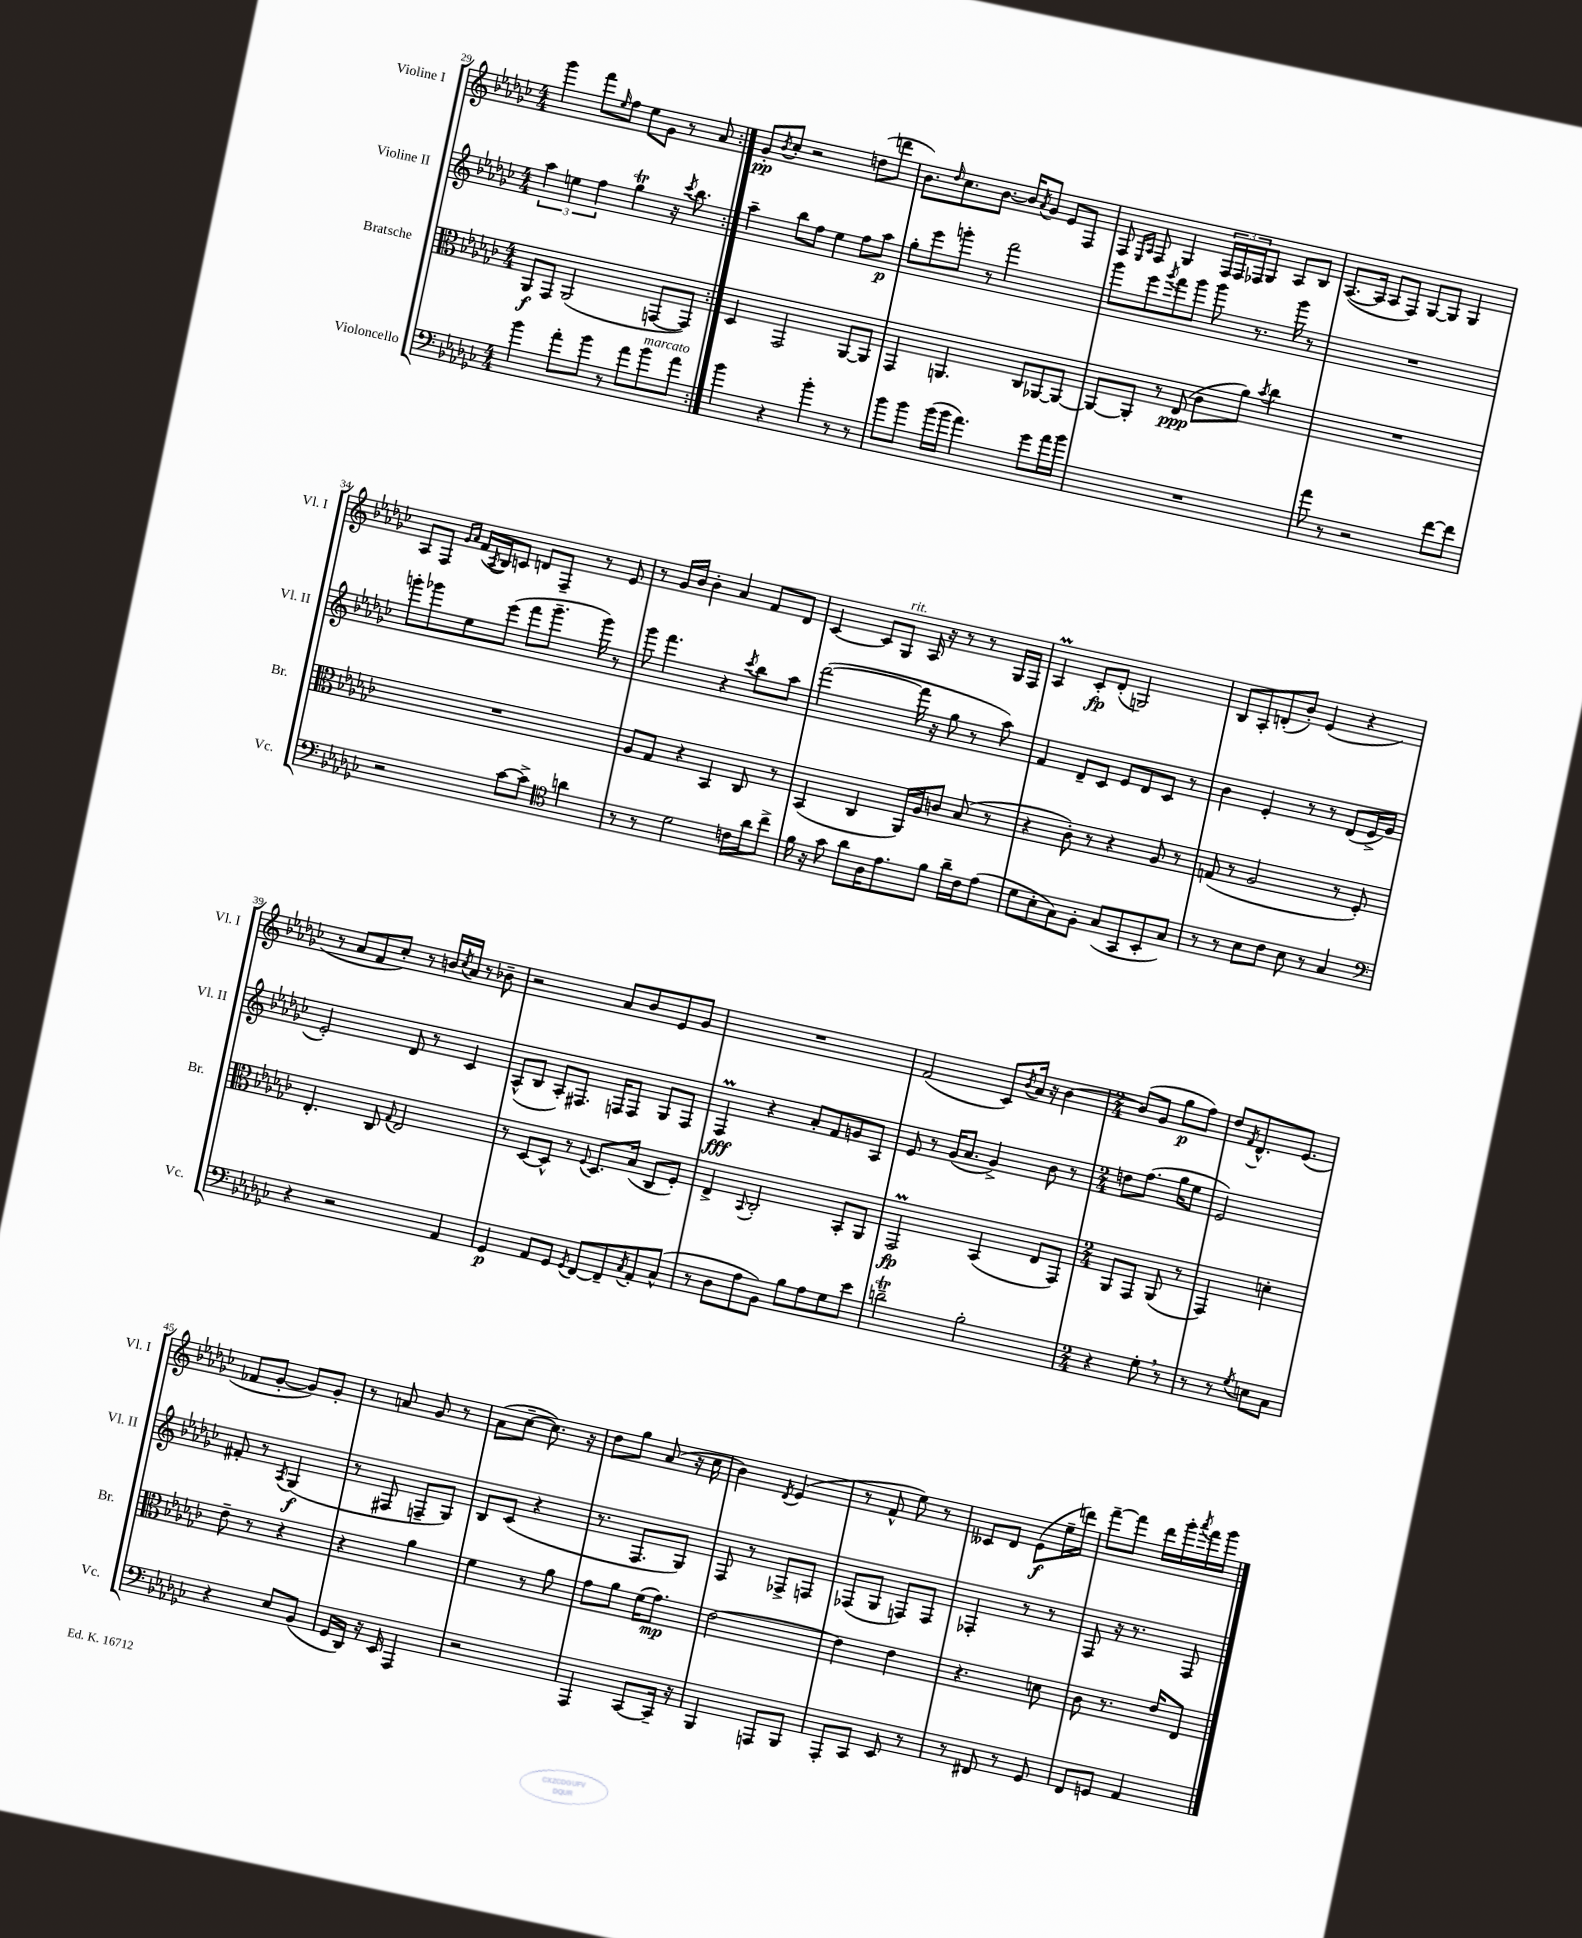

**kern	**dynam	**kern	**dynam	**kern	**dynam	**kern	**dynam
*part4	*part4	*part3	*part3	*part2	*part2	*part1	*part1
*staff4	*staff4	*staff3	*staff3	*staff2	*staff2	*staff1	*staff1
*I"Violoncello	*	*I"Bratsche	*	*I"Violine II	*	*I"Violine I	*
*I'Vc.	*	*I'Br.	*	*I'Vl. II	*	*I'Vl. I	*
*clefF4	*	*clefC3	*	*clefG2	*	*clefG2	*
*k[b-e-a-d-g-c-]	*	*k[b-e-a-d-g-c-]	*	*k[b-e-a-d-g-c-]	*	*k[b-e-a-d-g-c-]	*
*M4/4	*	*M4/4	*	*M4/4	*	*M4/4	*
=29	=29	=29	=29	=29	=29	=29	=29
4b-\	.	8AA-/L	f	6aa-\	.	4ggg-\	.
.	.	8GG-/J	.	.	.	.	.
.	.	.	.	6een\	.	.	.
8a-'\L	.	(2AA-/	.	.	.	8fff\L	.
.	.	.	.	6ff\	.	.	.
.	.	.	.	.	.	16qqee-/	.
8b-\J	.	.	.	.	.	8ff\J	.
8r	.	.	.	4gg-T\	.	8ee-\L	.
8a-\L	.	.	.	.	.	8g-\J	.
!LO:TX:a:i:t=marcato	!	!	!	!	!	!	!
8b-\	.	[8GGn/L	.	16r	.	8r	.
.	.	.	.	8qccc-/	.	.	.
.	.	.	.	8.bb-\	.	.	.
8a-\J	.	8GG/J])	.	.	.	8a-/	.
=30:|!	=30:|!	=30:|!	=30:|!	=30:|!	=30:|!	=30:|!	=30:|!
4b-\	.	4D-/	.	4aa-~\	.	8g-'/L	pp
.	.	.	.	.	.	8qb-/	.
.	.	.	.	.	.	8cc-'/J	.
4r	.	2GG-/	.	8bb-\L	.	2r	.
.	.	.	.	8ff\J	.	.	.
4b-'\	.	.	.	4ee-\	.	.	.
8r	.	[8AA-/L	.	8ff\L	.	(8ddn\L	.
8r	.	8AA-/J]	.	8aa-\J	p	8dddn\J	.
=31	=31	=31	=31	=31	=31	=31	=31
8b-\L	.	4GG-/	.	8gg-'\L	.	8.b-\L)	.
8b-\J	.	.	.	8eee-\	.	.	.
.	.	.	.	.	.	16qqdd-/	.
.	.	.	.	.	.	8.cc-\	.
(16b-\LL	.	4.AAn/	.	8gggn'\J	.	.	.
16b-\JJ	.	.	.	.	.	.	.
4.a-\)	.	.	.	8r	.	[8.b-\J	.
.	.	.	.	2fff\	.	.	.
.	.	.	.	.	.	16b-/KL]	.
.	.	.	.	.	.	8qa-/	.
.	.	8C-/L	.	.	.	8g-/J	.
8g-\L	.	[8AA-X/	.	.	.	8e-/L	.
16a-\L	.	8AA-/J_	.	.	.	8F/J	.
16b-\JJ	.	.	.	.	.	.	.
=32	=32	=32	=32	=32	=32	=32	=32
1r	.	8AA-/L_	.	8ggg-\L	.	8F/	.
.	.	.	.	.	.	16qqE-/LL	.
.	.	.	.	.	.	16qqA-/JJ	.
.	.	8AA-'/J]	.	8eee-\	.	8F/	.
.	.	.	.	8qggg-/	.	.	.
.	.	8r	.	8fff\	.	4G-/	.
.	.	(8E-/	ppp	8ggg-\J	.	.	.
.	.	8c-\L	.	8ggg-\	.	24F/LL	.
.	.	.	.	.	.	24F/	.
.	.	.	.	.	.	24F-X/J	.
.	.	8a-\J)	.	8.r	.	8G-/J	.
.	.	8qb-/	.	.	.	.	.
.	.	4cc-\	.	.	.	8A-/L	.
.	.	.	.	16ggg-\	.	.	.
.	.	.	.	8r	.	8B-/J	.
=33	=33	=33	=33	=33	=33	=33	=33
8a-\	.	1r	.	1r	.	([8.A-/L	.
8r	.	.	.	.	.	.	.
.	.	.	.	.	.	16A-/Jk]	.
2r	.	.	.	.	.	8A-/L	.
.	.	.	.	.	.	8F/J)	.
.	.	.	.	.	.	[8G-/L	.
.	.	.	.	.	.	8G-/J]	.
[8f\L	.	.	.	.	.	4G-/	.
8f\J]	.	.	.	.	.	.	.
!!LO:LB:g=z
=34	=34	=34	=34	=34	=34	=34	=34
2r	.	1r	.	8gggn'\L	.	8A-/L	.
.	.	.	.	8ggg-X\	.	8F/J	.
.	.	.	.	.	.	16qqg-/LL	.
.	.	.	.	.	.	16qqa-/JJ	.
.	.	.	.	8ee-\	.	(16f/LL	.
.	.	.	.	.	.	8qA-/	.
.	.	.	.	.	.	16B-/J)	.
.	.	.	.	(8eee-\J	.	8cn/J	.
[8c-\L	.	.	.	8fff\L	.	8dn/L	.
8c-^\J]	.	.	.	8.ggg-~\J	.	8F~/J	.
*clefC4	*	*	*	*	*	*	*
4an\	.	.	.	.	.	8r	.
.	.	.	.	16ggg-\)	.	.	.
.	.	.	.	8r	.	8e-/	.
=35	=35	=35	=35	=35	=35	=35	=35
8r	.	8A-/L	.	8ggg-\	.	8r	.
8r	.	8G-/J	.	4.fff\	.	16g-/LL	.
.	.	.	.	.	.	16b-/JJ	.
2d-\	.	4r	.	.	.	4b-'\	.
.	.	4BB-/	.	4r	.	4a-/	.
.	.	.	.	8qccc-/	.	.	.
16cn\LL	.	8C-/	.	8bb-\L	.	8f/L	.
16a-\J	.	.	.	.	.	.	.
8cc-^\J	.	8r	.	8aa-\J	.	8d-/J	.
=36	=36	=36	=36	=36	=36	=36	=36
16f\	.	(4BB-/	.	([2fff\	.	[4c-/	.
16r	.	.	.	.	.	.	.
8g-\	.	.	.	.	.	.	.
8a-\L	.	4C-/	.	.	.	8c-/L]	.
!	!	!	!	!	!	!LO:TX:a:i:t=rit.	!
16A-\K	.	.	.	.	.	8G-/J	.
8.e-\	.	.	.	.	.	.	.
.	.	16AA-/LL)	.	16fff\]	.	16A-/	.
.	.	16A-/J	.	16r	.	16r	.
8f\J	.	8cn/J	.	8gg-\	.	8r	.
16a-~\LL	.	(8B-/	.	8r	.	8r	.
16c-\J	.	.	.	.	.	.	.
(8e-\J	.	8r	.	8aa-\)	.	16G-/LL	.
.	.	.	.	.	.	16F/JJ	.
=37	=37	=37	=37	=37	=37	=37	=37
8d-\L	.	4r	.	4f/	.	4A-M/	.
8B-'\	.	.	.	.	.	.	.
8G-\)	.	8c-'\)	.	8d-~/L	.	8c-'/L	fp
8F'\J	.	8r	.	8c-/J	.	(8d-'/J	.
(8G-/L	.	4r	.	8e-/L	.	2Gn/)	.
8GG-/	.	.	.	8d-/	.	.	.
8BB-'/	.	8A-/	.	8c-/J	.	.	.
8G-/J)	.	8r	.	8r	.	.	.
=38	=38	=38	=38	=38	=38	=38	=38
8r	.	(8Gn/	.	4b-\	.	8B-/L	.
8r	.	8r	.	.	.	8A-'/	.
8B-\L	.	2A-/	.	4e-'/	.	(8dn'/	.
8c-\J	.	.	.	.	.	8b-'/J)	.
8B-\	.	.	.	8r	.	(4e-/	.
8r	.	.	.	8r	.	.	.
4G-/	.	8r	.	(8d-/L	.	4r	.
.	.	8F'/)	.	16e-^/L	.	.	.
.	.	.	.	16g-/JJ	.	.	.
!!LO:LB:g=z
=39	=39	=39	=39	=39	=39	=39	=39
*clefF4	*	*	*	*	*	*	*
4r	.	4.E-'/	.	2e-'/)	.	8r	.
.	.	.	.	.	.	8a-/L	.
2r	.	.	.	.	.	8f/	.
.	.	8C-/	.	.	.	8cc-'/J)	.
.	.	8qqG-/	.	.	.	.	.
.	.	2E-/	.	8d-/	.	8r	.
.	.	.	.	8r	.	16bn/LL	.
.	.	.	.	.	.	8qcc-/	.
.	.	.	.	.	.	16a-/JJ	.
4AA-/	.	.	.	4c-/	.	8r	.
.	.	.	.	.	.	8b-X~\	.
=40	=40	=40	=40	=40	=40	=40	=40
4GG-/	p	8r	.	(8A-^^/L	.	2r	.
.	.	[8D-/L	.	8B-/J	.	.	.
8AA-/L	.	8D-^^/J]	.	8A-'/L)	.	.	.
8GG-/J	.	8r	.	8.F#X/J	.	.	.
8qGG-/	.	8qqF/	.	.	.	.	.
[8FF/L	.	8.D-/L	.	.	.	8a-/L	.
.	.	.	.	16Fn/KL	.	.	.
8FF~/]	.	.	.	8F/J	.	8b-/	.
.	.	(16B-/Jk	.	.	.	.	.
8qC-/	.	.	.	.	.	.	.
8AA-'/	.	8C-/L	.	8G-/L	.	8e-/	.
(8C-^^/J	.	8F'/J)	.	8F/J	.	8g-/J	.
=41	=41	=41	=41	=41	=41	=41	=41
8r	.	4E-^/	.	4Fm/	fff	1r	.
8D-\L	.	.	.	.	.	.	.
.	.	8qqBB-/	.	.	.	.	.
8A-\	.	2C-'/	.	4r	.	.	.
8BB-\J)	.	.	.	.	.	.	.
8B-\L	.	.	.	8a-'/L	.	.	.
8A-\	.	.	.	8f/	.	.	.
8G-\	.	8BB-'/L	.	8gn/	.	.	.
8e-\J	.	8AA-/J	.	8A-/J	.	.	.
=42	=42	=42	=42	=42	=42	=42	=42
2dnt~\	.	2GG-M/	fp	8e-/	.	(2f/	.
.	.	.	.	8r	.	.	.
.	.	.	.	(16g-/KL	.	.	.
.	.	.	.	8.a-/J	.	.	.
2B-'\	.	(4BB-/	.	4g-^/)	.	8c-/L)	.
.	.	.	.	.	.	8qb-/	.
.	.	.	.	.	.	16a-/Jk	.
.	.	.	.	.	.	16r	.
.	.	8E-/L	.	8b-\	.	[4b-\	.
.	.	8GG-/J)	.	8r	.	.	.
=43	=43	=43	=43	=43	=43	=43	=43
*M2/4	*	*M2/4	*	*M2/4	*	*M2/4	*
4r	.	8AA-/L	.	8ddn\L	.	(8b-/L]	.
.	.	8GG-/J	.	(8.ff\J	.	8g-/J	.
8G-',\	.	(8AA-/	.	.	.	8gg-\L	p
.	.	.	.	16gg-\KL	.	.	.
8r	.	8r	.	8ee-\J	.	8ff\J)	.
=44	=44	=44	=44	=44	=44	=44	=44
8r	.	4GG-/)	.	2e-/)	.	8dd-/L	.
.	.	.	.	.	.	8qf/	.
8r	.	.	.	.	.	8.d-^^/	.
8qG-/	.	.	.	.	.	.	.
8En\L	.	4dn'\	.	.	.	.	.
.	.	.	.	.	.	(8.e-/J	.
8C-\J	.	.	.	.	.	.	.
!!LO:LB:g=z
=45	=45	=45	=45	=45	=45	=45	=45
4r	.	8e-~\	.	8f#X'/	.	8f-X/L	.
.	.	8r	.	8r	.	[8g-'/J	.
.	.	.	.	8qA-/	.	.	.
8E-/L	.	4r	.	(4G-/	f	8g-/L])	.
(8BB-/J	.	.	.	.	.	8g-'/J	.
=46	=46	=46	=46	=46	=46	=46	=46
16GG-/LL	.	4r	.	8r	.	8r	.
16DD-/JJ)	.	.	.	.	.	.	.
16r	.	.	.	8F#X/	.	8an/	.
16EE-/	.	.	.	.	.	.	.
4AAA-/	.	4a-\	.	8Fn~/L	.	8g-/	.
.	.	.	.	8G-/J)	.	8r	.
=47	=47	=47	=47	=47	=47	=47	=47
2r	.	4f\	.	8B-/L	.	(8a-\L	.
.	.	.	.	(8c-/J	.	[8cc-~\J	.
.	.	8r	.	4r	.	8.cc-\])	.
.	.	8a-\	.	.	.	.	.
.	.	.	.	.	.	16r	.
=48	=48	=48	=48	=48	=48	=48	=48
4AAA-/	.	8g-\L	.	8.r	.	8dd-\L	.
.	.	8a-\J	.	.	.	8gg-\J	.
.	.	.	.	8.F/L	.	.	.
[8CC-/L	.	(16f\KL	.	.	.	(8a-/	.
.	.	8.g-\J)	mp	.	.	.	.
16CC-~/Jk]	.	.	.	8G-/J)	.	16r	.
16r	.	.	.	.	.	16cc-\	.
=49	=49	=49	=49	=49	=49	=49	=49
4BBB-/	.	[2e-\	.	8F/	.	4b-\)	.
.	.	.	.	8r	.	.	.
.	.	.	.	.	.	8qd-/	.
8AAAn/L	.	.	.	8F-X^/L	.	(4e-/	.
8BBB-/J	.	.	.	8Fn/J	.	.	.
=50	=50	=50	=50	=50	=50	=50	=50
8AAA-'/L	.	4e-\]	.	(8F-X/L	.	8r	.
8CC-/J	.	.	.	8G-/J	.	8f^^/	.
8EE-/	.	4e-\	.	8Fn/L)	.	8ee-\)	.
8r	.	.	.	8F/J	.	8r	.
=51	=51	=51	=51	=51	=51	=51	=51
8r	.	4.r	.	4F-X'/	.	8c--X/L	.
8FF#X/	.	.	.	.	.	8d-/J	.
8r	.	.	.	8r	.	(8e-\L	f
8GG-/	.	8dn\	.	8r	.	16ee-~\L	.
.	.	.	.	.	.	16dddn\JJ)	.
=52	=52	=52	=52	=52	=52	=52	=52
8FF/L	.	8c-\	.	8F/	.	[8fff~\L	.
8GGn/J	.	8.r	.	16r	.	8fff\J]	.
.	.	.	.	8.r	.	.	.
4AA-/	.	.	.	.	.	16ddd-\LL	.
.	.	16e-/KL	.	.	.	16ggg-'\	.
.	.	.	.	.	.	8qaaa-/	.
.	.	8E-/J	.	8F/	.	16fff\	.
.	.	.	.	.	.	16ggg-\JJ	.
==	==	==	==	==	==	==	==
*-	*-	*-	*-	*-	*-	*-	*-
